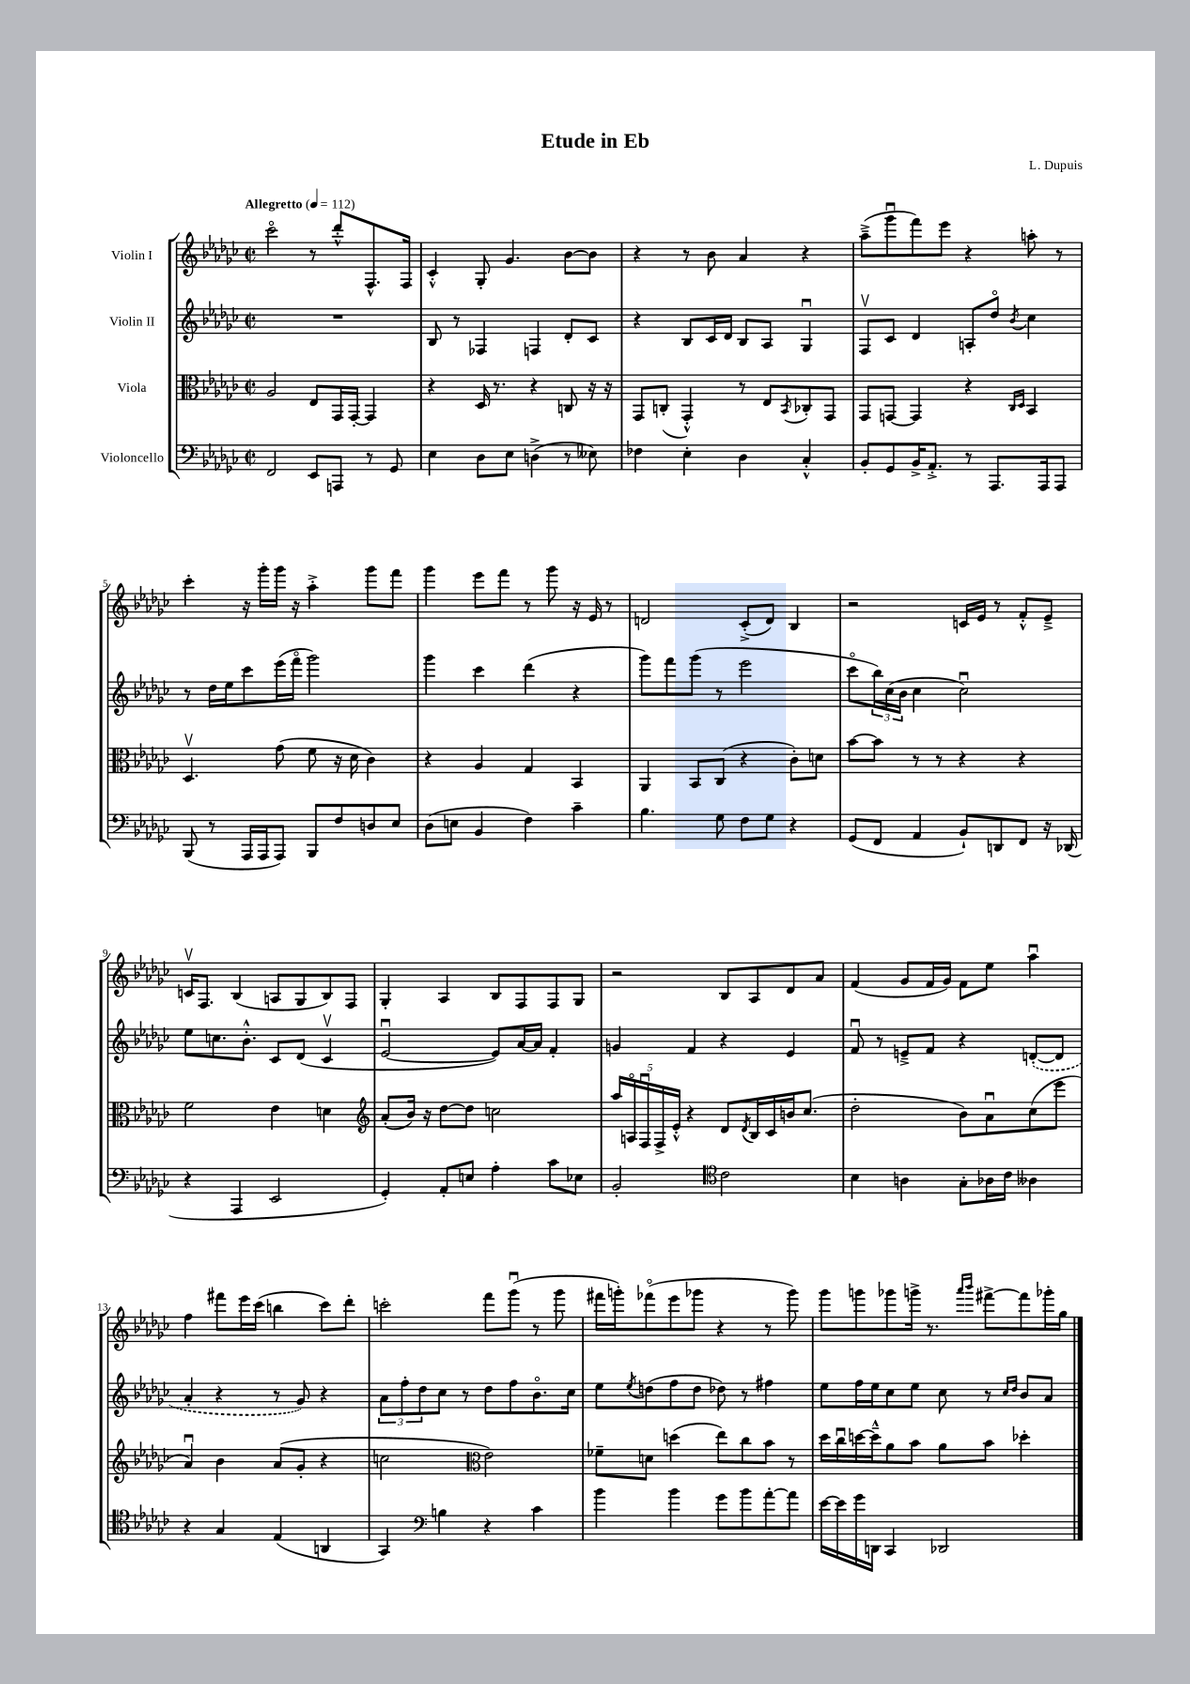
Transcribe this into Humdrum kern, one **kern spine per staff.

**kern	**kern	**kern	**kern
*part4	*part3	*part2	*part1
*staff4	*staff3	*staff2	*staff1
*I"Violoncello	*I"Viola	*I"Violin II	*I"Violin I
*clefF4	*clefC3	*clefG2	*clefG2
*k[b-e-a-d-g-c-]	*k[b-e-a-d-g-c-]	*k[b-e-a-d-g-c-]	*k[b-e-a-d-g-c-]
*M2/2	*M2/2	*M2/2	*M2/2
*met(c|)	*met(c|)	*met(c|)	*met(c|)
*MM112	*MM112	*MM112	*MM112
=1	=1	=1	=1
!	!	!	!LO:TX:a:B:t=Allegretto
2FF/	2A-/	1r	2ccc-\
8EE-/L	8E-/L	.	8r
8AAAn/J	16GG-/L	.	8ddd-'^^/L
.	[16GG-'/JJ	.	.
8r	4GG-/]	.	8.F^^/
8GG-/	.	.	.
.	.	.	16F/Jk
=2	=2	=2	=2
4E-\	4r	8B-/	4c-'^^/
.	.	8r	.
8D-\L	16D-/	4F-X/	8G-'/
.	8.r	.	.
8E-\J	.	.	4.g-/
(4Dn^\	4r	4Fn/	.
8r	8Cn/	8d-'/L	[8b-\L
8E--X\)	16r	8c-/J	8b-\J]
.	16r	.	.
=3	=3	=3	=3
4F-X\	8GG-/L	4r	4r
.	(8Cn'/J	.	.
4E-'\	4GG-'^^/)	8B-/L	8r
.	.	16c-/L	8b-\
.	.	16d-/JJ	.
4D-\	8r	8B-/L	4a-/
.	8E-/L	8A-/J	.
.	8qBB-/	.	.
4C-'^^/	8C-X'/	4G-u/	4r
.	8GG-/J	.	.
=4	=4	=4	=4
8BB-'/L	8GG-/L	8Fv/L	(8aa-~^\L
8GG-/	[8GGn/J	8c-/J	8ggg-u\
16BB-^/K	4GG/]	4d-/	8fff\)
8.AA-'^/J	.	.	.
.	.	.	8eee-\J
8r	4r	8An'/L	4r
8.AAA-/L	.	8dd-/J	.
.	16qqC-/LL	.	.
.	16qqD-/JJ	8qb-/	.
.	4BB-/	4cc-\	8aan'\
16AAA-/k	.	.	.
8AAA-/J	.	.	8r
!!LO:LB:g=z
=5	=5	=5	=5
(8BBB-/	4.D-v/	8r	4ccc-'\
8r	.	16dd-\LL	.
.	.	16ee-\J	.
16AAA-/LL	.	8ccc-\	16r
16AAA-/J	.	.	16ggg-'\LL
8AAA-/J)	(8g-\	(16eee-\L	16ggg-\JJ
.	.	16fff\JJ	16r
8BBB-/L	8f\	2ggg-\)	4aa-'^\
8F/	16r	.	.
.	16d-\	.	.
8Dn/	4c-\)	.	8ggg-\L
8E-/J	.	.	8fff\J
=6	=6	=6	=6
(8D-\L	4r	4ggg-\	4ggg-\
8En\J	.	.	.
4BB-/	4A-/	4ccc-\	8eee-\L
.	.	.	8fff\J
4F\)	4G-/	(4ddd-\	8r
.	.	.	8ggg-\
4c-~\	4BB-/	4r	16r
.	.	.	16e-/
.	.	.	8r
=7	=7	=7	=7
4.B-\	4AA-/	8ggg-\L)	2dn/
.	.	8fff\	.
.	8BB-/L	(8ggg-\J	.
8G-\	(8C-/J	8r	.
8F\L	4r	2eee-\	(8c-'^/L
8G-\J	.	.	8d/J)
4r	8c-'\L)	.	4B-/
.	8dn\J	.	.
=8	=8	=8	=8
(8GG-/L	[8b-\L	8ccc-\L	2r
8FF/J	8b-\J]	24bb-\L)	.
.	.	(24cc-\	.
.	.	24b-\JJ	.
4AA-/	8r	4cc-\	.
.	8r	.	.
8BB-`/L)	4r	2cc-u\)	16cn/LL
.	.	.	16e-/JJ
8DDn/	.	.	8r
8FF/J	4r	.	8f'^^/L
16r	.	.	8e-~^/J
(16DD-X/	.	.	.
!!LO:LB:g=z
=9	=9	=9	=9
4r	2f\	8ee-\L	16cnv/KL
.	.	.	8.F/J
.	.	8.ccn\	.
4AAA-/	.	.	(4B-/
.	.	8.b-'^^\J	.
2EE-/	4e-\	8c-/L	8An/L
.	.	(8d-/J	8G-/
.	4dn\	4c-v/	8B-/)
.	.	.	8F/J
=10	=10	=10	=10
*	*clefG2	*	*
4GG-'/)	(8a-'/L	[2e-u/	4G-'/
.	16b-/Jk)	.	.
.	16r	.	.
8AA-'/L	[8dd-\L	.	4A-/
8En/J	8dd-\J]	.	.
4A-'\	2ccn\	8e-/L])	8B-/L
.	.	[16a-/L	8F/
.	.	16a-/JJ]	.
8c-\L	.	4f'/	8F/
8E-X\J	.	.	8G-/J
=11	=11	=11	=11
2BB-'/	20aa-/LL	4gn/	2r
.	20An/	.	.
.	20Fu/	.	.
.	20F^/	.	.
.	20e-'^^/JJ	.	.
.	4r	4f/	.
*clefC4	*	*	*
2c-\	8d-/L	4r	8B-/L
.	8qd-/	.	.
.	16B-/L	.	8A-/
.	16c-/	.	.
.	16bn/J	4e-/	8d-/
.	(8.cc-/J	.	.
.	.	.	8a-/J
=12	=12	=12	=12
4B-\	2dd-'\	8fu/	(4f/
.	.	8r	.
4An\	.	8en~^/L	8g-/L
.	.	8f/J	16f/L
.	.	.	16g-/JJ)
8G-'\L	8b-\L)	4r	8f\L
16A-X\L	8a-u\	.	8ee-\J
16c-\JJ	.	.	.
4A--X\	(8cc-\	([8dn'/L	4aa-u\
.	8eee-\J	8d/J]	.
!!LO:LB:g=z
=13	=13	=13	=13
4r	4a-u/)	4a-'/	4ff\
4G-/	4b-\	4r	8fff#X\L
.	.	.	16eee-\L
.	.	.	(16ccc-\JJ
(4E-/	(8a-/L	8r	4bbn\
.	8g-'/J	8g-/)	.
4AAn/	4r	4r	8ccc-\L)
.	.	.	8ddd-'\J
=14	=14	=14	=14
4GG-/)	2ccn\	12a-\L	2cccn'\
.	.	12ff'\	.
.	.	12dd-\	.
*clefF4	*	*	*
4Bn\	.	8cc-\J	.
.	.	8r	.
*	*clefC3	*	*
4r	2e-\)	8dd-\L	8fff\L
.	.	8ff\	(8ggg-u\J
4c-\	.	8.b-\	8r
.	.	.	8ggg-\
.	.	16cc-\Jk	.
=15	=15	=15	=15
4b-\	8f-X~\L	8ee-\L	16fff#X\LL
.	.	.	16gggn'\J)
.	.	8qee-/	.
.	8dn\J	(8ddn\	(8fff-X\
4b-\	(4ddn\	8ff\	8eee-\
.	.	8dd\J	8ggg-X\J
8g-\L	8ee-\L)	8dd-X\)	4r
8b-\	8cc-\	8r	.
[8a-'\	8b-\J	4ff#X\	8r
8a-\J]	8r	.	8ggg-\)
=16	=16	=16	=16
[16e-\LL	16dd-\LL	8ee-\L	8ggg-\L
16e-\]	16cc-u\	.	.
16g-\	[16ddn\	16ff\L	8gggn\
16DDn\JJ	16dd~^^\J]	16ee-\J	.
4CC-/	8a-\	8cc-\	8ggg-X\
.	8b-\J	8ee-\J	16gggn^\Jk
.	.	.	8.r
2DD-X/	8a-\L	8cc-\	.
.	.	.	16qqaaa-/LL
.	.	.	16qqbbb-/JJ
.	8b-\J	8r	[8fff#X^\L
.	.	16qqcc-/LL	.
.	.	16qqdd-/JJ	.
.	4dd-X'\	8b-/L	8fff#\]
.	.	8a-/J	16ggg-X'\L
.	.	.	16gg-\JJ
==	==	==	==
*-	*-	*-	*-
